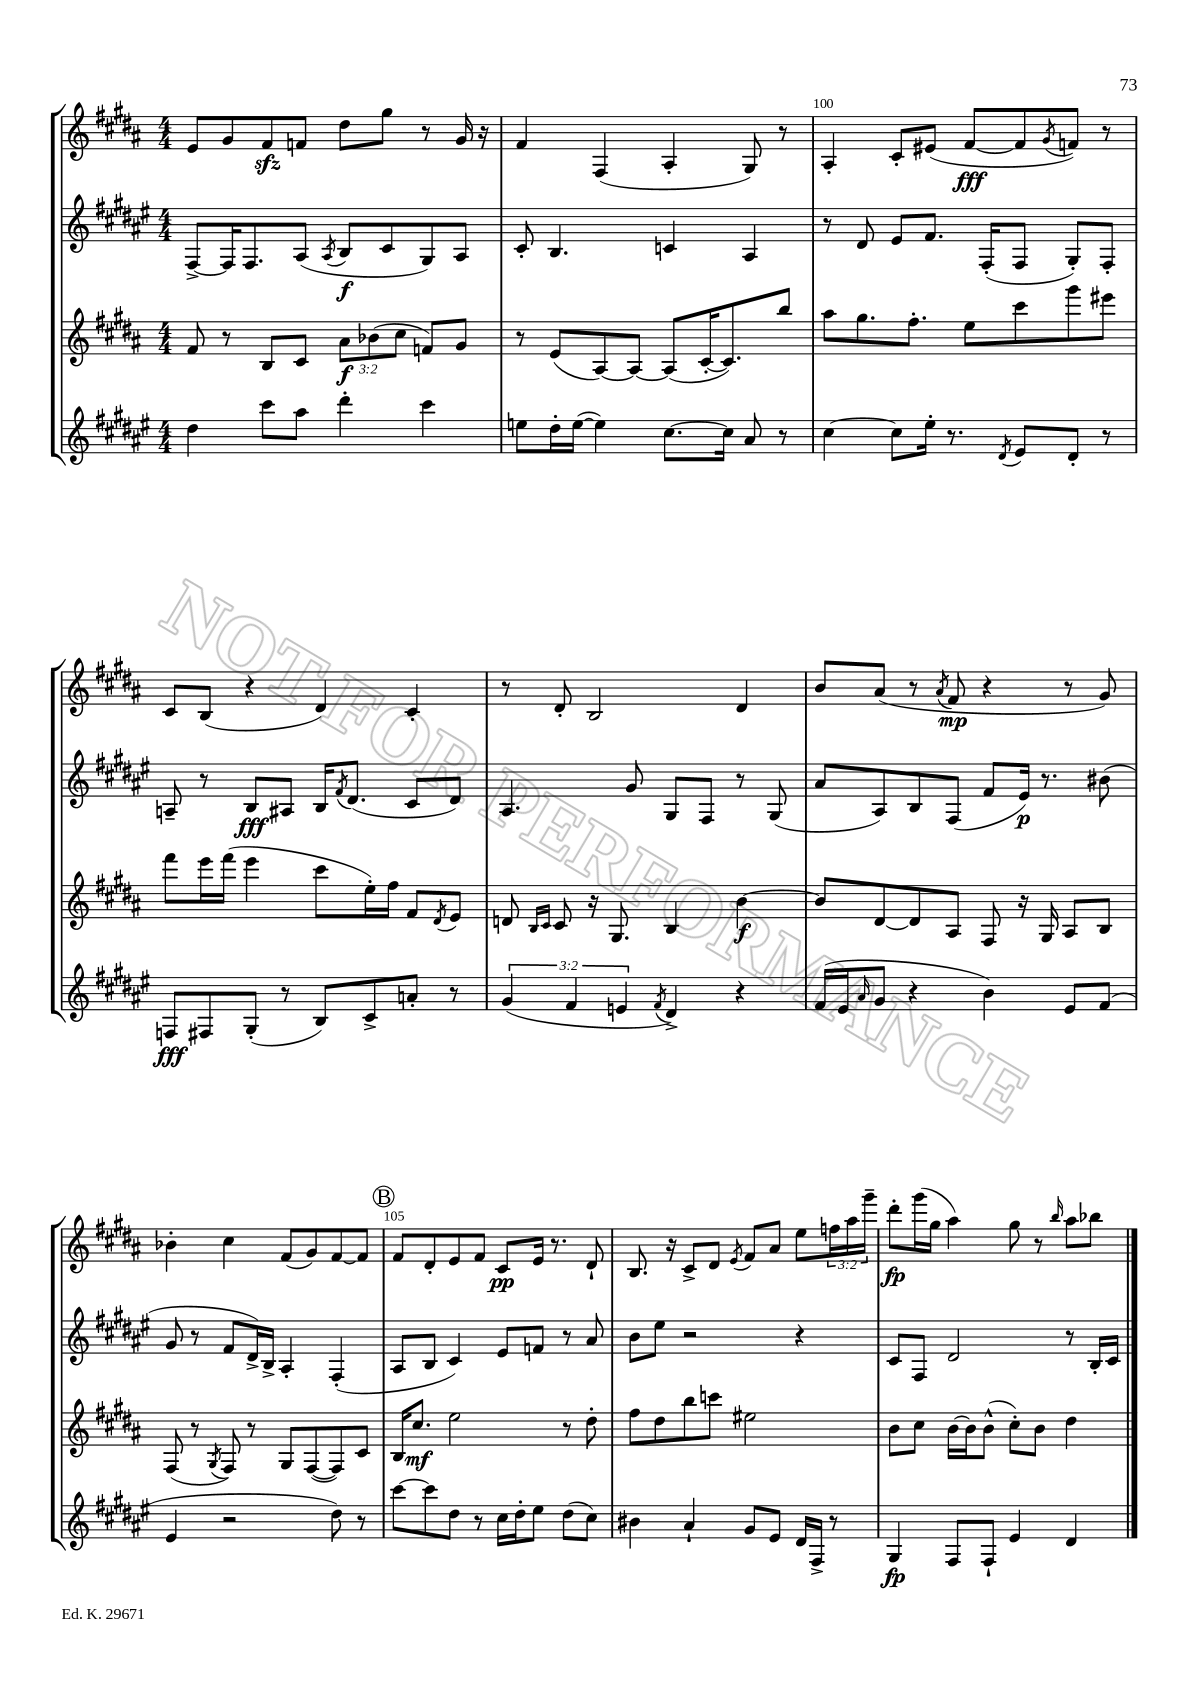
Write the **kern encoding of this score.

**kern	**kern	**kern	**kern
*staff4	*staff3	*staff2	*staff1
*clefG2	*clefG2	*clefG2	*clefG2
*k[f#c#g#d#a#e#]	*k[f#c#g#d#a#]	*k[f#c#g#d#a#e#]	*k[f#c#g#d#a#]
*M4/4	*M4/4	*M4/4	*M4/4
4dd#\	8f#/	[8F#^/L	8e/L
.	8r	16F#/]K	8g#/
.	.	8.F#/	.
8ccc#\L	8B/L	.	8f#/
8aa#\J	8c#/J	(8A#/J	8f/J
.	.	8qA#/	.
4ddd#'\	12a#\L	8B/L	8dd#\L
.	(12b-\	.	.
.	.	8c#/	8gg#\J
.	12cc#\J	.	.
4ccc#\	8f/L)	8G#/)	8r
.	8g#/J	8A#/J	16g#/
.	.	.	16r
=	=	=	=
8ee\L	8r	8c#'/	4f#/
16dd#'\L	(8e/L	4.B/	.
([16ee\JJ	.	.	.
4ee\])	[8A#/)	.	(4F#/
.	8A#/_J	.	.
[8.cc#\L	(8A#/]L	4c/	4A#'/
.	[16c#'/K	.	.
16cc#\]Jk	8.c#/])	.	.
8a#/	.	4A#/	8G#/)
8r	8bb/J	.	8r
=	=	=	=
[4cc#\	8aa#\L	8r	4A#'/
.	8.gg#\	8d#/	.
8cc#\]L	.	8e#/L	8c#'/L
.	8.ff#'\J	.	.
16ee#'\Jk	.	8.f#/J	(8e#/J
8.r	.	.	.
.	8ee\L	.	[8f#/L
.	.	(16F#'/LK	.
8qd#/	.	.	.
8e#/L	8ccc#\	8F#/J	8f#/]
.	.	.	8qg#/
8d#'/J	8ggg#\	8G#'/L)	8f/J)
8r	8eee#\J	8F#'/J	8r
=	=	=	=
8F/L	8fff#\L	8A~/	8c#/L
8F#/	16eee\L	8r	(8B/J
.	(16fff#\JJ	.	.
(8G#'/J	4eee\	8B/L	4r
8r	.	8A#/J	.
8B/L)	8ccc#\L	16B/LK	4d#/)
.	.	8qf#/	.
.	.	(8.d#/J	.
8c#^/	16ee'\L)	.	.
.	16ff#\JJ	.	.
8a'/J	8f#/L	8c#/L	4c#'/
.	8qd#/	.	.
8r	8e/J	8d#/J)	.
=	=	=	=
(6g#/	8d/	4.A#/	8r
.	16qqB/LL	.	.
.	16qqc#/JJ	.	.
.	8c#/	.	8d#'/
6f#/	.	.	.
.	16r	.	2B/
.	8.G#/	.	.
6e/	.	.	.
.	.	8g#/	.
8qf#/	.	.	.
4d#^/)	4B/	8G#/L	.
.	.	8F#/J	.
4r	[4b\	8r	4d#/
.	.	(8G#/	.
=	=	=	=
(16f#/LL	8b/]L	8a#/L	8b/L
16e#/J	.	.	.
16qqa#/	.	.	.
8g#/J	[8d#/	8A#/)	(8a#/J
4r	8d#/]	8B/	8r
.	.	.	8qa#/
.	8A#/J	(8F#/J	8f#/
4b\)	8F#/	8f#/L	4r
.	16r	16e#/Jk)	.
.	16G#/	8.r	.
8e#/L	8A#/L	.	8r
(8f#/J	8B/J	(8b#\	8g#/)
=	=	=	=
4e#/	(8F#/	8g#/	4b-'\
.	8r	8r	.
.	8qG#/	.	.
2r	8F#/)	8f#/L	4cc#\
.	8r	16d#^/L)	.
.	.	16B^/JJ	.
.	8G#/L	4A#'/	(8f#/L
.	([8F#/	.	8g#/)
8dd#\)	8F#/])	(4F#'/	[8f#/
8r	8c#/J	.	8f#/]J
=	=	=	=
[8ccc#\L	16B/LK	8A#/L	8f#/L
.	8.cc#/J	.	.
8ccc#\]	.	8B/J	8d#'/
8dd#\J	2ee\	4c#/)	8e/
8r	.	.	8f#/J
16cc#\LL	.	8e#/L	8c#/L
16dd#'\J	.	.	.
8ee#\J	.	8f/J	16e/Jk
.	.	.	8.r
(8dd#\L	8r	8r	.
8cc#\J)	8dd#'\	8a#/	8d#`/
=	=	=	=
4b#\	8ff#\L	8b\L	8.B/
.	8dd#\	8ee#\J	.
.	.	.	16r
4a#`/	8bb\	2r	8c#^/L
.	8ccc\J	.	8d#/J
.	.	.	8qe/
8g#/L	2ee#\	.	8f#/L
8e#/J	.	.	8a#/J
16d#/LL	.	4r	8ee\L
16F#^/JJ	.	.	.
8r	.	.	24ff\L
.	.	.	24aa#\
.	.	.	24ggg#~\JJ
=	=	=	=
4G#/	8b\L	8c#/L	8ddd#'\L
.	8cc#\J	8F#/J	(16ggg#\L
.	.	.	16gg#\JJ
8F#/L	[16b\LL	2d#/	4aa#\)
.	16b\]J	.	.
8F#`/J	(8b^^\J	.	.
4e#/	8cc#'\L)	.	8gg#\
.	8b\J	.	8r
.	.	.	16qqbb/
4d#/	4dd#\	8r	8aa#\L
.	.	16B'/LL	8bb-\J
.	.	16c#/JJ	.
==	==	==	==
*-	*-	*-	*-
